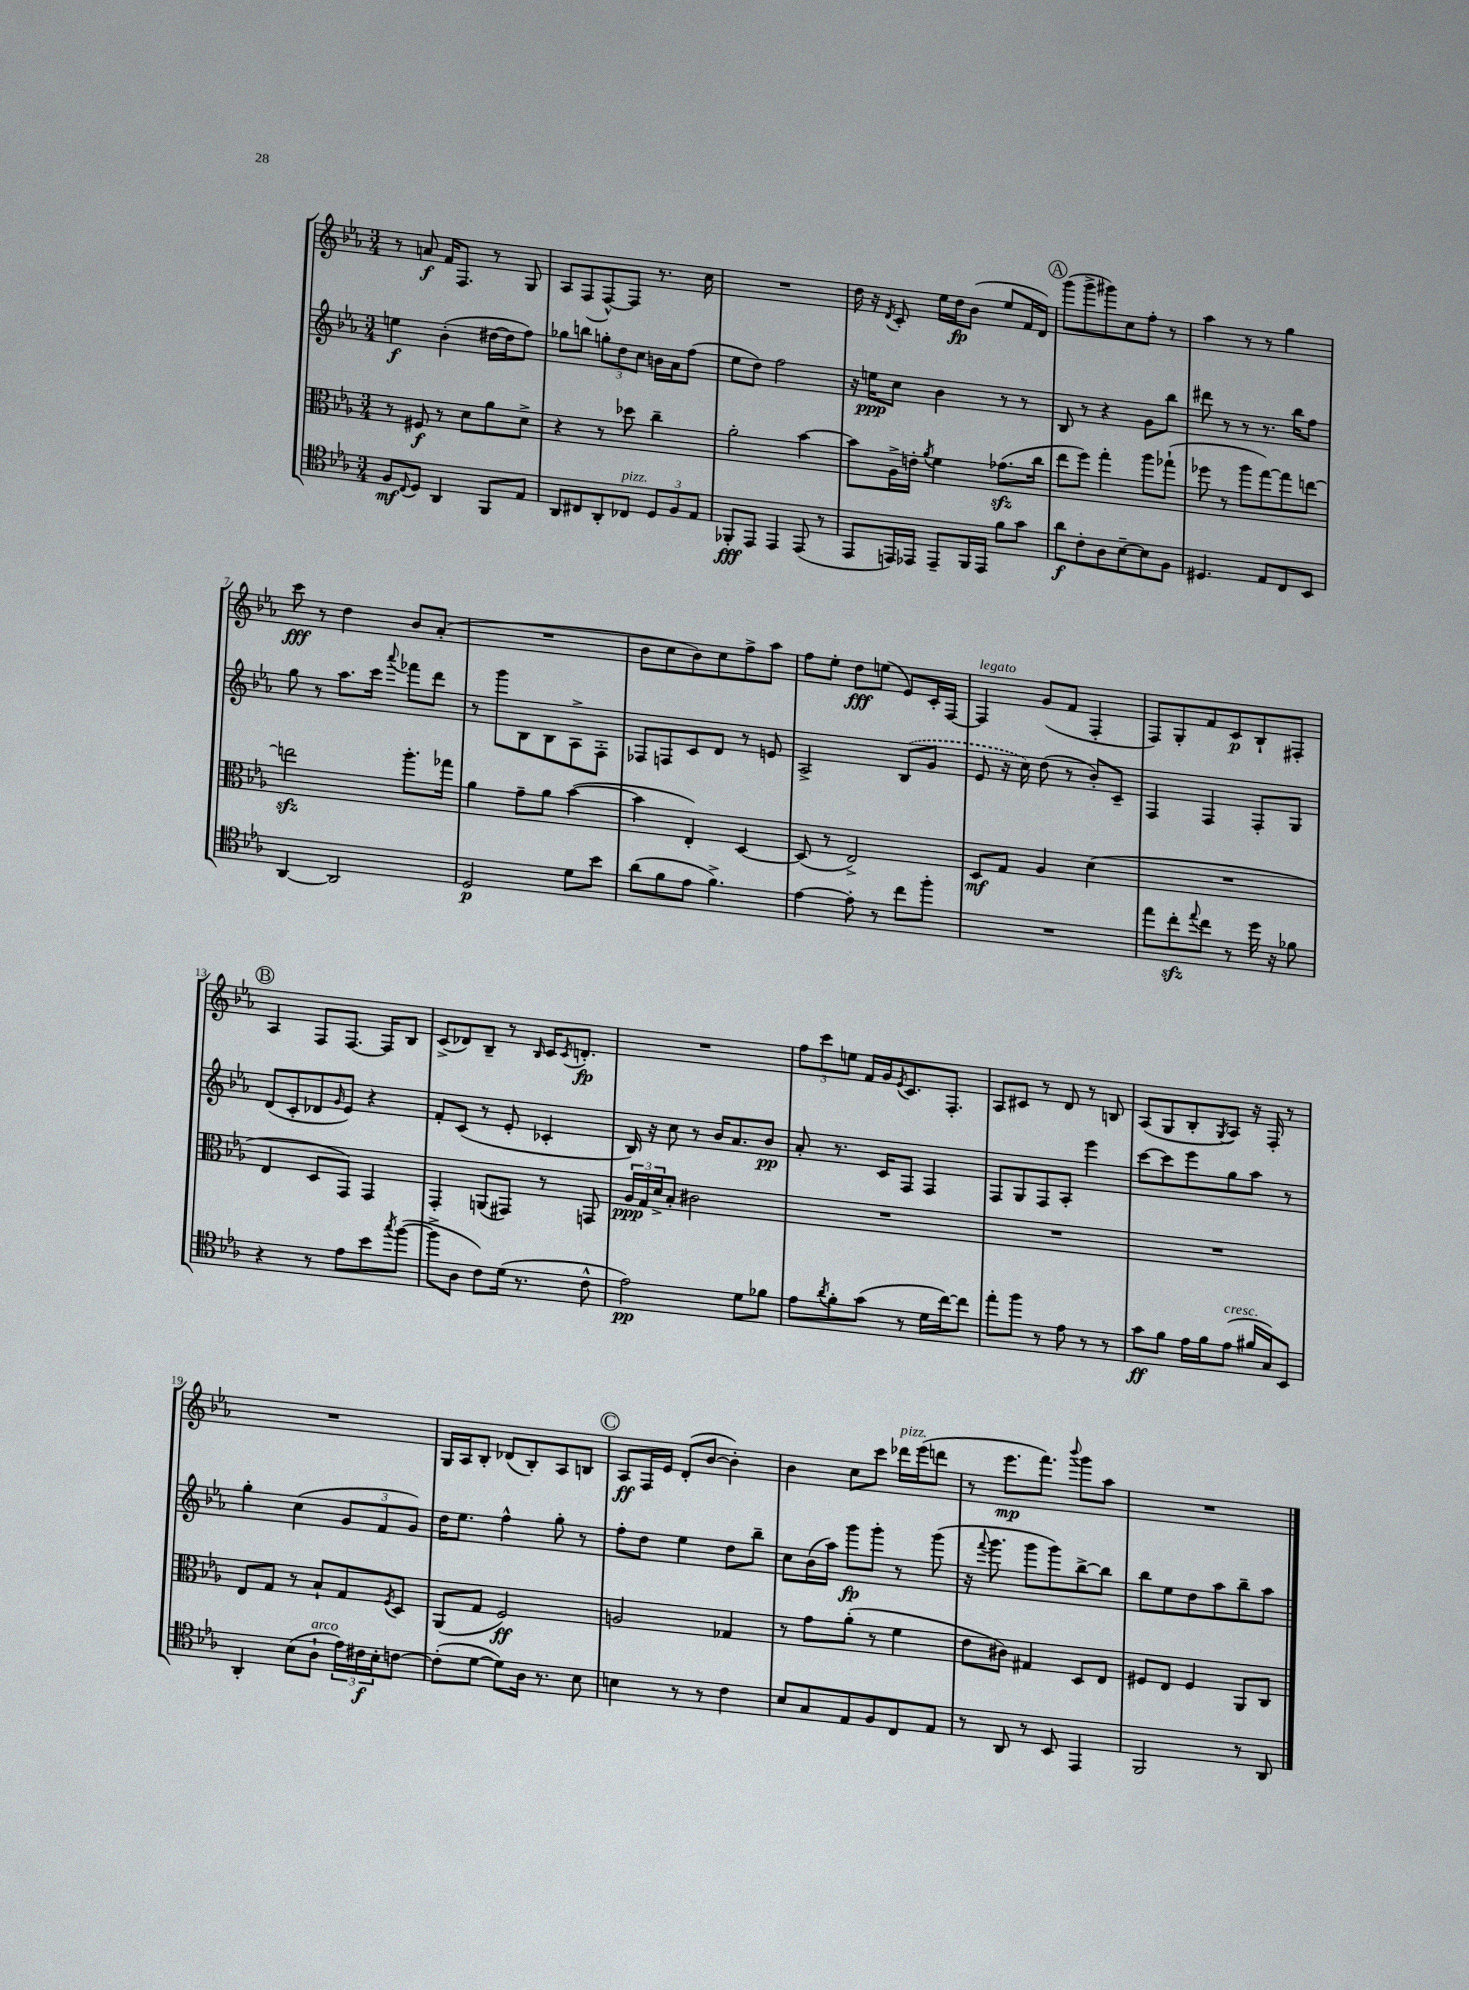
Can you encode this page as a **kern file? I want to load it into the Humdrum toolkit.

**kern	**dynam	**kern	**dynam	**kern	**dynam	**kern	**dynam
*part4	*part4	*part3	*part3	*part2	*part2	*part1	*part1
*staff4	*staff4	*staff3	*staff3	*staff2	*staff2	*staff1	*staff1
*clefC4	*	*clefC3	*	*clefG2	*	*clefG2	*
*k[b-e-a-]	*	*k[b-e-a-]	*	*k[b-e-a-]	*	*k[b-e-a-]	*
*M3/4	*	*M3/4	*	*M3/4	*	*M3/4	*
=1	=1	=1	=1	=1	=1	=1	=1
8F/L	mf	8r	.	4een\	f	8r	.
8qqC/	.	.	.	.	.	.	.
8D/J	.	8F#X/	f	.	.	8an/	f
4AA-/	.	8r	.	(4b-'\	.	16f/KL	.
.	.	.	.	.	.	8.F/J	.
.	.	8d\L	.	.	.	.	.
8FF/L	.	8a-\	.	[16dd#X\LL	.	8r	.
.	.	.	.	16dd#\J]	.	.	.
8E-/J	.	8d^\J	.	8ff\J)	.	8G/	.
=2	=2	=2	=2	=2	=2	=2	=2
8AA-/L	.	4r	.	8gg-X\L	.	8A-/L	.
8C#X/	.	.	.	8bbn\J	.	(8F/	.
8AA-'/	.	8r	.	12ggn'\L	.	[8F^^/)	.
.	.	.	.	12dd\	.	.	.
!LO:TX:a:i:t=pizz.	!	!	!	!	!	!	!
8C-X/J	.	8dd-X\	.	.	.	8F/J]	.
.	.	.	.	12cc\J	.	.	.
12D/L	.	4cc~\	.	16bn\LL	.	8.r	.
.	.	.	.	16a-\J	.	.	.
12F/	.	.	.	.	.	.	.
.	.	.	.	(8ff\J	.	.	.
12E-/J	.	.	.	.	.	.	.
.	.	.	.	.	.	16cc\	.
=3	=3	=3	=3	=3	=3	=3	=3
8FF-X'/L	fff	2a-'\	.	8ee-\L	.	2.r	.
8EE-/J	.	.	.	8dd\J)	.	.	.
4EE-/	.	.	.	2ff\	.	.	.
(8EE-/	.	[4b-\	.	.	.	.	.
8r	.	.	.	.	.	.	.
=4	=4	=4	=4	=4	=4	=4	=4
8EE-/L	.	8b-\L]	.	16r	.	16dd\	.
.	.	.	.	16een\KL	ppp	16r	.
.	.	.	.	.	.	8qd/	.
16EEn/L)	.	16A-^\L	.	8cc\J	.	8c'/	.
16EE-X/JJ	.	16en'\JJ	.	.	.	.	.
.	.	8qa-/	.	.	.	.	.
8EE-~/L	.	4f\	.	4b-\	.	16ee-\LL	.
.	.	.	.	.	.	16dd\J	fp
16FF/L	.	.	.	.	.	(8b-\J	.
16EE-/JJ	.	.	.	.	.	.	.
8f\L	.	(8.g-Xzz\L	.	8r	.	8ee-/L	.
8g\J	.	.	.	8r	.	16f/L	.
.	.	16cc\Jk	.	.	.	16d/JJ)	.
!!LO:REH:place=s1:t=A
=5	=5	=5	=5	=5	=5	=5	=5
8a-\L	f	8ee-\L	.	8B-/	.	(8ggg\L	.
8c'\	.	8ff\J)	.	8r	.	8ggg^\	.
8A-\	.	4gg'\	.	4r	.	8ggg#X\)	.
[8B-~\	.	.	.	.	.	8cc\	.
8B-\]	.	8aa-\L	.	8g\L	.	8ff'\J	.
8F\J	.	(8gg-X`\J	.	8bb-\J	.	8r	.
=6	=6	=6	=6	=6	=6	=6	=6
4.D#X/	.	8ff-X\	.	8ddd#X\	.	4aa-\	.
.	.	8r	.	8r	.	.	.
.	.	8aa-\L	.	8r	.	8r	.
8E-/L	.	[8gg\)	.	8.r	.	8r	.
8C/	.	8gg\]	.	.	.	4gg\	.
.	.	.	.	16bb-\KL	.	.	.
8BB-/J	.	[8een\J	.	8ff\J	.	.	.
!!LO:LB:g=z
=7	=7	=7	=7	=7	=7	=7	=7
[4AA-/	.	2eenzz\]	.	8gg\	.	8ccc\	fff
.	.	.	.	8r	.	8r	.
2AA-/]	.	.	.	8.aa-\L	.	4dd\	.
.	.	.	.	16ccc\Jk	.	.	.
.	.	.	.	8qqaaa-/	.	.	.
.	.	8.aa-'\L	.	8fff-X\L	.	8b-/L	.
.	.	.	.	8ddd\J	.	(8a-'/J	.
.	.	16gg-X\Jk	.	.	.	.	.
=8	=8	=8	=8	=8	=8	=8	=8
2D/	p	4a-\	.	8r	.	2.r	.
.	.	.	.	8ggg\L	.	.	.
.	.	8g~\L	.	8B-\	.	.	.
.	.	8a-\J	.	8B-\	.	.	.
8d\L	.	([4b-\	.	8A-^\	.	.	.
8b-\J	.	.	.	8F'\J	.	.	.
=9	=9	=9	=9	=9	=9	=9	=9
(8a-\L	.	4b-\]	.	8F-X/L	.	8b-\L	.
8f\	.	.	.	8Fn/	.	8cc\	.
8e-\J	.	4E-'/)	.	8c/	.	8b-\)	.
4.f^\)	.	.	.	8d/J	.	8cc\	.
.	.	[4D/	.	8r	.	8ff^\	.
.	.	.	.	8en/	.	8aa-\J	.
=10	=10	=10	=10	=10	=10	=10	=10
[4e-\	.	(8D/]	.	2A-^/	.	8ff\L	.
.	.	8r	.	.	.	8ee-'\J	.
8e-'\]	.	2E-^/)	.	.	.	8dd\L	fff
8r	.	.	.	.	.	(8een\J	.
8cc\L	.	.	.	(8B-/L	.	8e-/L)	.
8ff'\J	.	.	.	8g/J	.	16c'/L	.
.	.	.	.	.	.	[16F/JJ	.
=11	=11	=11	=11	=11	=11	=11	=11
!	!	!	!	!	!	!LO:TX:a:i:t=legato	!
2.r	.	8D/L	mf	8e-/	.	4F/]	.
.	.	8G/J	.	16r	.	.	.
.	.	.	.	16cc\)	.	.	.
.	.	4A-/	.	(8dd\	.	(8g/L	.
.	.	.	.	8r	.	8f/J	.
.	.	(4d\	.	8b-'/L)	.	4F'/	.
.	.	.	.	8c~/J	.	.	.
=12	=12	=12	=12	=12	=12	=12	=12
8ee-\L	.	2.r	.	4F/	.	8F/L)	.
8cczz'\	.	.	.	.	.	8G'/	.
8qqee-/	.	.	.	.	.	.	.
8cc\J	.	.	.	4F/	.	8f/	.
8r	.	.	.	.	.	8c/	p
16dd\	.	.	.	8F'/L	.	8B-`/	.
16r	.	.	.	.	.	.	.
8f-X\	.	.	.	8G/J	.	8F#X'/J	.
!!LO:LB:g=z
!!LO:REH:place=s1:t=B
=13	=13	=13	=13	=13	=13	=13	=13
4r	.	4E-/	.	(8d/L	.	4A-/	.
.	.	.	.	8c'/	.	.	.
8r	.	8D/L	.	8d-X/	.	8F/L	.
.	.	.	.	16qqg/	.	.	.
8e-\L	.	8GG/J)	.	8e-/J)	.	[8.F/J	.
8b-\	.	4GG/	.	4r	.	.	.
.	.	.	.	.	.	16F/KL]	.
8qgg/	.	.	.	.	.	.	.
([8ff\J	.	.	.	.	.	8B-/J	.
=14	=14	=14	=14	=14	=14	=14	=14
8ff^\L]	.	4GG'/	.	8f'/L	.	(8c^/L	.
8A-\J	.	.	.	(8c/J	.	8d-X/)	.
8c\L)	.	(8AAn/L	.	8r	.	8B-~/J	.
(16d\Jk	.	8GG#X/J)	.	8e-'/	.	8r	.
8.r	.	.	.	.	.	.	.
.	.	.	.	.	.	16qqB-/	.
.	.	8r	.	4c-X'/	.	16c/KL	.
.	.	.	.	.	.	8qc/	.
.	.	.	.	.	.	8.dn'/J	fp
8c^^\	.	8GGn/	.	.	.	.	.
=15	=15	=15	=15	=15	=15	=15	=15
2e-\)	pp	24A-/LL	ppp	16B-/)	.	2.r	.
.	.	24G/	.	.	.	.	.
.	.	.	.	16r	.	.	.
.	.	24d^/J	.	.	.	.	.
.	.	8B-'/J	.	8cc\	.	.	.
.	.	2c#X\	.	8r	.	.	.
.	.	.	.	16b-/KL	.	.	.
.	.	.	.	8.a-/	.	.	.
8d\L	.	.	.	.	.	.	.
8f-X\J	.	.	.	8b-/J	pp	.	.
=16	=16	=16	=16	=16	=16	=16	=16
8e-\L	.	2.r	.	8a-'/	.	12ff\L	.
.	.	.	.	.	.	12ccc\	.
8qa-/	.	.	.	.	.	.	.
8f'\	.	.	.	8.r	.	.	.
.	.	.	.	.	.	12een\J	.
(8g\J	.	.	.	.	.	16f/LL	.
.	.	.	.	16c/KL	.	16g/J	.
.	.	.	.	.	.	8qe-/	.
8r	.	.	.	8F/J	.	8.c/	.
16d\LL	.	.	.	4F/	.	.	.
[16cc\J)	.	.	.	.	.	8.F'/J	.
8cc\J]	.	.	.	.	.	.	.
=17	=17	=17	=17	=17	=17	=17	=17
8ee-'\L	.	2.r	.	8F/L	.	8A-/L	.
8ff\J	.	.	.	8G/	.	8c#X/J	.
8r	.	.	.	8F/	.	8r	.
8e-\	.	.	.	8A-'/J	.	8d/	.
8r	.	.	.	4eee-\	.	8r	.
8r	.	.	.	.	.	8Bn/	.
=18	=18	=18	=18	=18	=18	=18	=18
8g\L	ff	2.r	.	[8ccc\L	.	(8A-/L	.
8f\J	.	.	.	8ccc\]	.	8G/	.
16e-\LL	.	.	.	8eee-\	.	8B-'/	.
16f\J	.	.	.	.	.	.	.
.	.	.	.	.	.	8qG/	.
!LO:TX:a:i:t=cresc.	!	!	!	!	!	!	!
(8e-\J	.	.	.	8gg\	.	8A-/J)	.
16f#X/LL	.	.	.	8aa-\J	.	16r	.
16G/J)	.	.	.	.	.	16F'/	.
8BB-/J	.	.	.	8r	.	8r	.
!!LO:LB:g=z
=19	=19	=19	=19	=19	=19	=19	=19
4AA-'/	.	8E-/L	.	4gg'\	.	2.r	.
.	.	8G/J	.	.	.	.	.
(8B-\L	.	8r	.	(4cc\	.	.	.
!LO:TX:a:i:t=arco	!	!	!	!	!	!	!
8A-`\J	.	8B-`/L	.	.	.	.	.
24e-\LL)	.	8G/	.	12g/L	.	.	.
24c#X\	f	.	.	.	.	.	.
24B-'\J	.	.	.	12f/	.	.	.
.	.	8qF/	.	.	.	.	.
[8cn\J	.	8D/J	.	.	.	.	.
.	.	.	.	12g/J)	.	.	.
=20	=20	=20	=20	=20	=20	=20	=20
(8c'\L]	.	(8AA-/L	.	16dd\KL	.	16G/LL	.
.	.	.	.	8.ee-\J	.	16A-/J	.
[8d\J	.	8G/J	.	.	.	8B-'/J	.
8d\L])	.	2F/)	ff	4ff^^\	.	(8d-X/L	.
16A-\Jk	.	.	.	.	.	8B-'/)	.
8.r	.	.	.	.	.	.	.
.	.	.	.	8gg'\	.	8A-/	.
8B-\	.	.	.	8r	.	8Bn/J	.
!!LO:REH:place=s1:t=C
=21	=21	=21	=21	=21	=21	=21	=21
4Bn\	.	2An/	.	8ff'\L	.	8A-/L	ff
.	.	.	.	8dd\J	.	16F/L	.
.	.	.	.	.	.	16e-/JJ	.
8r	.	.	.	4ee-\	.	(8d'/L	.
8r	.	.	.	.	.	[8b-/J	.
4c\	.	4G-X/	.	8dd\L	.	4b-'\])	.
.	.	.	.	8bb-~\J	.	.	.
=22	=22	=22	=22	=22	=22	=22	=22
8B-/L	.	8r	.	8cc\L	.	4b-\	.
8G/	.	8g\L	.	(16b-\L	.	.	.
.	.	.	.	16aa-\JJ)	.	.	.
8E-/	.	(8a-'\J	.	8ggg\L	fp	8cc\L	.
8F/	.	8r	.	8ggg'\J	.	8ccc\J	.
!	!	!	!	!	!	!LO:TX:a:i:t=pizz.	!
8C/	.	4f\	.	8r	.	16ddd-X\LL	.
.	.	.	.	.	.	(16eee-\J	.
8E-/J	.	.	.	(8ggg\	.	8dddn\J	.
=23	=23	=23	=23	=23	=23	=23	=23
8r	.	8e-\L	.	16r	.	8r	.
.	.	.	.	8qqfff/	.	.	.
.	.	.	.	8.ggg\	.	.	.
8AA-/	.	8c#X\J)	.	.	.	8.eee-\L	mp
8r	.	4G#X/	.	8ggg\L	.	.	.
.	.	.	.	.	.	8.fff\J)	.
8BB-/	.	.	.	8ggg\)	.	.	.
.	.	.	.	.	.	8qqbbb-/	.
4EE-/	.	8D/L	.	[8bb-^\	.	8ggg\L	.
.	.	8E-/J	.	8bb-\J]	.	8aa-\J	.
=24	=24	=24	=24	=24	=24	=24	=24
2FF/	.	8F#X/L	.	8bb-\L	.	2.r	.
.	.	8E-/J	.	8ee-\	.	.	.
.	.	4F#/	.	8dd\	.	.	.
.	.	.	.	8aa-\	.	.	.
8r	.	8AA-/L	.	8bb-~\	.	.	.
8AA-/	.	8C/J	.	8aa-\J	.	.	.
==	==	==	==	==	==	==	==
*-	*-	*-	*-	*-	*-	*-	*-
